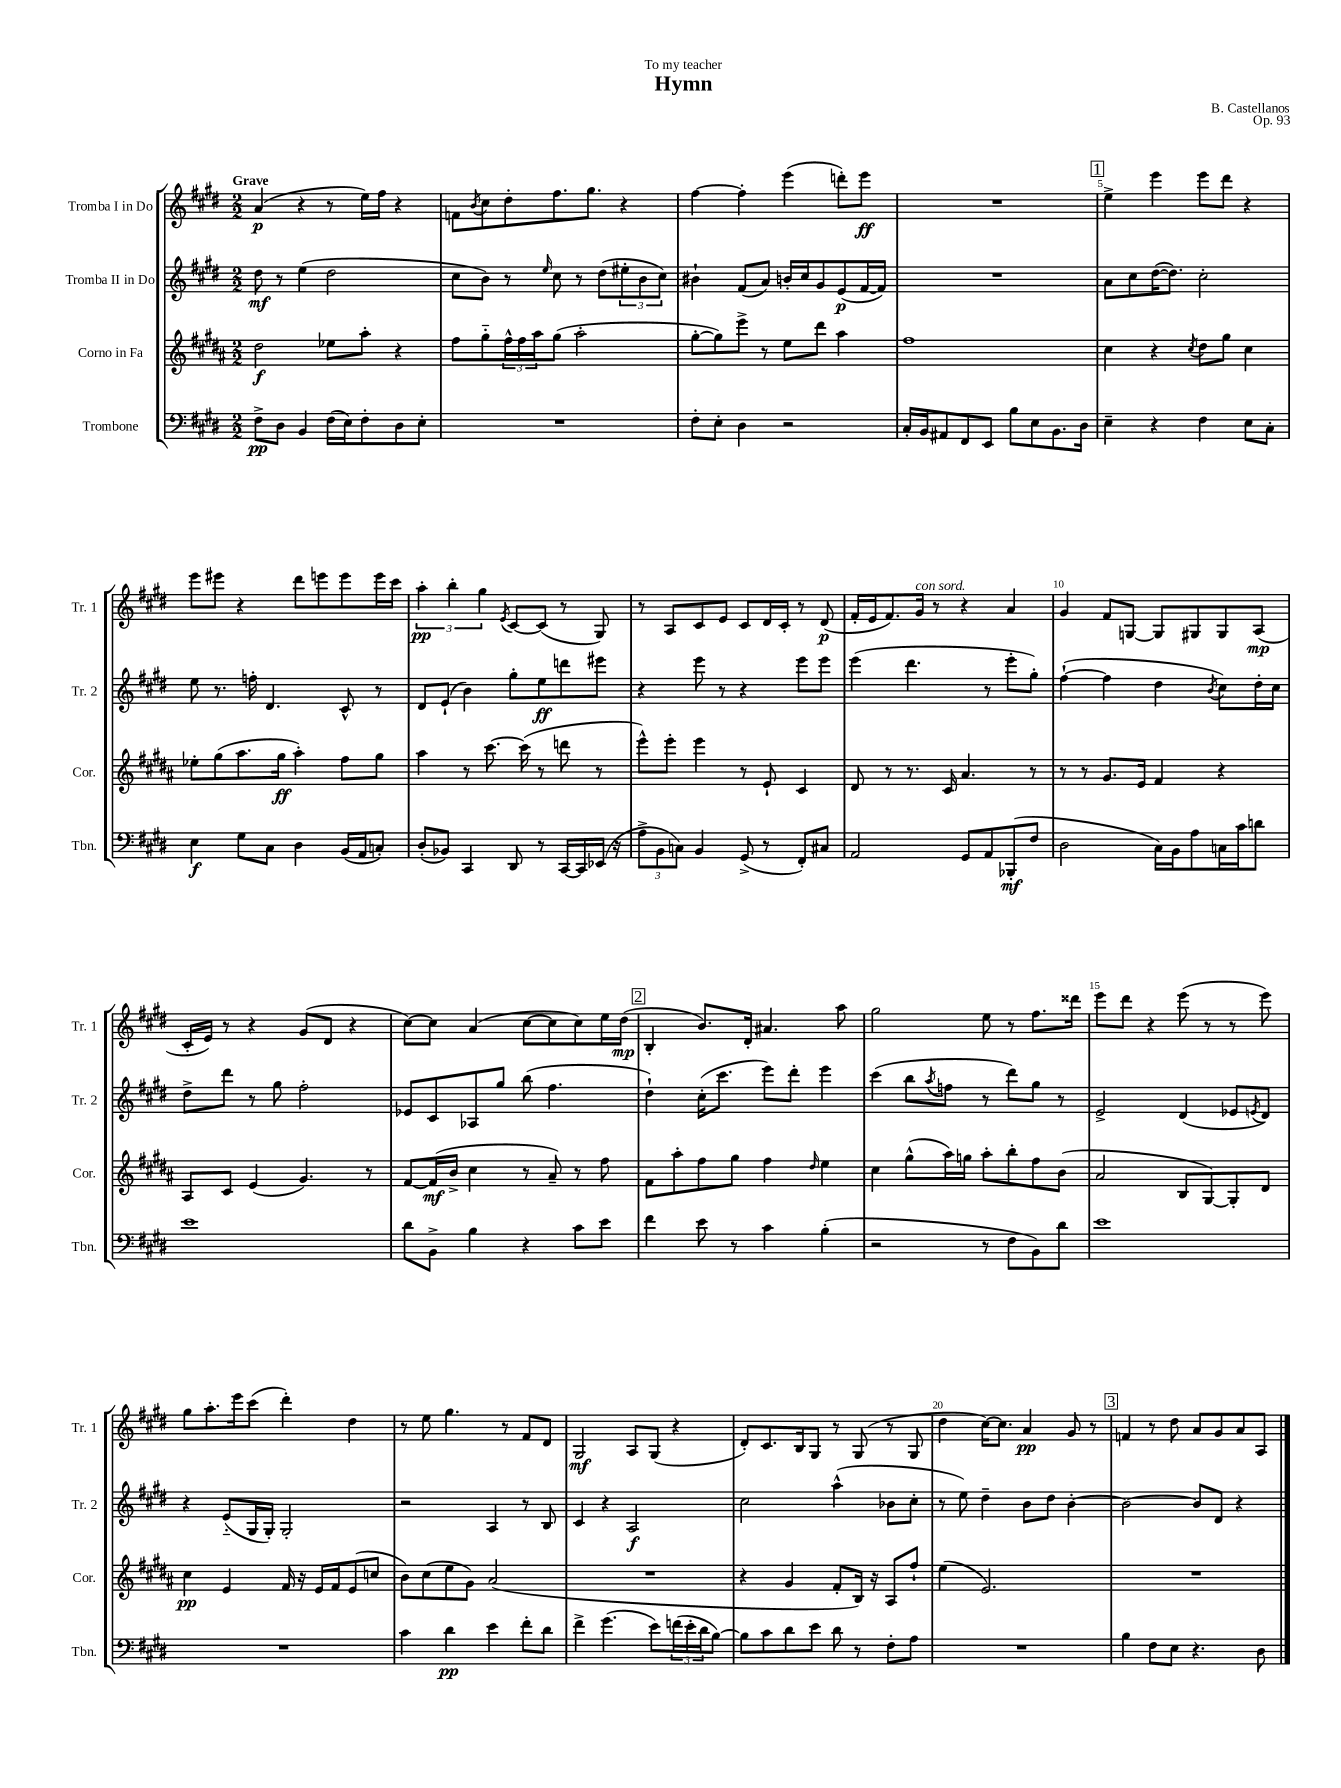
\header { title = "Hymn" composer = "B. Castellanos" dedication = "To my teacher" opus = "Op. 93" }
<<
\new StaffGroup <<
\new Staff = "s0" \with { instrumentName = "Tromba I in Do" shortInstrumentName = "Tr. 1" } {
    \clef treble \key e \major \numericTimeSignature \time 2/2 \tempo "Grave"
    a'4\p( r4 r8 e''16) fis''16 r4 |
    f'8 \acciaccatura { b'8 } cis''8 dis''8-. fis''8. gis''8. r4 |
    fis''4~ fis''4-. e'''4( d'''8-.) e'''8\ff |
    R1 |
    \mark \markup { \box "1" } e''4-> e'''4 e'''8 dis'''8 r4 |
    e'''8 eis'''8 r4 dis'''8 e'''8 e'''8 e'''16 cis'''16 |
    \tuplet 3/2 { a''4-.\pp b''4-. gis''4 } \acciaccatura { e'8 } cis'8~ cis'8( r8 gis8) |
    r8 a8 cis'8 e'8 cis'8 dis'16 cis'16-. r8 dis'8\p( |
    fis'16-. e'16 fis'8.) gis'16^\markup { \italic "con sord." } r8 r4 a'4 |
    gis'4 fis'8 g8~ g8 gis8 gis8 a8\mp( |
    cis'16-. e'16) r8 r4 gis'8( dis'8 r4 |
    cis''8~) cis''8 a'4( cis''8~ cis''8 cis''8) e''16 dis''16\mp( |
    \mark \markup { \box "2" } b4-. b'8.) dis'16-. ais'4. a''8 |
    gis''2 e''8 r8 fis''8. disis'''16 |
    e'''8 dis'''8 r4 e'''8( r8 r8 e'''8) |
    gis''8 a''8.-. e'''16 cis'''8( dis'''4-.) dis''4 |
    r8 e''8 gis''4. r8 fis'8 dis'8 |
    gis2\mf a8 gis8( r4 |
    dis'8-.) cis'8. b16 gis8 r8 gis8( r8 gis8 |
    dis''4 cis''16~) cis''8. a'4\pp gis'8 r8 |
    \mark \markup { \box "3" } f'4 r8 dis''8 a'8 gis'8 a'8 a8 \bar "|." |
}
\new Staff = "s1" \with { instrumentName = "Tromba II in Do" shortInstrumentName = "Tr. 2" } {
    \clef treble \key e \major \numericTimeSignature \time 2/2
    dis''8\mf r8 e''4( dis''2 |
    cis''8 b'8) r8 \grace { e''16 } cis''8 r8 dis''8( \tuplet 3/2 { eis''8-. b'8 cis''8) } |
    bis'4-! fis'8( a'8) b'16-. cis''16 gis'8 e'8\p( fis'16~ fis'16) |
    R1 |
    \mark \markup { \box "1" } a'8 cis''8 dis''16~( dis''8.) cis''2-. |
    e''8 r8. f''16-. dis'4. cis'8-^ r8 |
    dis'8 e'8-!( b'4) gis''8-. e''8\ff d'''8 eis'''8 |
    r4 e'''8 r8 r4 e'''8 e'''8 |
    e'''4( dis'''4. r8 e'''8-. gis''8-.) |
    fis''4~-!( fis''4 dis''4 \acciaccatura { b'8 } cis''8) dis''16-. cis''16 |
    dis''8-> dis'''8 r8 gis''8 fis''2-. |
    ees'8 cis'8 aes8 gis''8 b''8( fis''4. |
    \mark \markup { \box "2" } dis''4-!) cis''16-.( cis'''8. e'''8) dis'''8-. e'''4 |
    cis'''4( b''8 \acciaccatura { a''8 } f''8 r8 dis'''8) gis''8 r8 |
    e'2-> dis'4( ees'8 \acciaccatura { e'8 } dis'8) |
    r4 e'8-_( gis16 gis16-.) gis2-. |
    r2 a4 r8 b8 |
    cis'4 r4 a2\f |
    cis''2 a''4-^( bes'8 cis''8-. |
    r8 e''8) dis''4-- b'8 dis''8 b'4~-. |
    \mark \markup { \box "3" } b'2~ b'8 dis'8 r4 \bar "|." |
}
\new Staff = "s2" \with { instrumentName = "Corno in Fa" shortInstrumentName = "Cor." } {
    \clef treble \key b \major \numericTimeSignature \time 2/2
    dis''2\f ees''8 ais''8-. r4 |
    fis''8 gis''8-_ \tuplet 3/2 { fis''16-^ fis''16 ais''16 } gis''8( ais''2-. |
    gis''8~-. gis''8) e'''8-> r8 e''8 dis'''8 ais''4 |
    fis''1 |
    \mark \markup { \box "1" } cis''4 r4 \acciaccatura { cis''8 } dis''8 gis''8 cis''4 |
    ees''8-. gis''8( ais''8. gis''16\ff ais''4-.) fis''8 gis''8 |
    ais''4 r8 cis'''8.~ cis'''16( r8 d'''8 r8 |
    e'''8-^) e'''8-. e'''4 r8 e'8-! cis'4 |
    dis'8 r8 r8. cis'16 ais'4. r8 |
    r8 r8 gis'8. e'16 fis'4 r4 |
    ais8 cis'8 e'4( gis'4.) r8 |
    fis'8~ fis'16\mf( b'16-> cis''4 r8 ais'8--) r8 fis''8 |
    \mark \markup { \box "2" } fis'8 ais''8-. fis''8 gis''8 fis''4 \grace { dis''16 } e''4 |
    cis''4 gis''8-^( ais''16) g''16 ais''8-. b''8-. fis''8 b'8( |
    ais'2 b8 gis8~) gis8-. dis'8 |
    cis''4\pp e'4 fis'16 r16 e'16 fis'16 e'8( c''8 |
    b'8) cis''8( e''8 gis'8) ais'2( |
    R1 |
    r4 gis'4 fis'8-. b16) r16 ais8 fis''8-! |
    e''4( e'2.) |
    \mark \markup { \box "3" } R1 \bar "|." |
}
\new Staff = "s3" \with { instrumentName = "Trombone" shortInstrumentName = "Tbn." } {
    \clef bass \key e \major \numericTimeSignature \time 2/2
    fis8->\pp dis8 b,4 fis16( e16) fis8-. dis8 e8-. |
    R1 |
    fis8-. e8-. dis4 r2 |
    cis16-. b,16 ais,8 fis,8 e,8 b8 e8 b,8. dis16 |
    \mark \markup { \box "1" } e4-- r4 fis4 e8 cis8-. |
    e4\f gis8 cis8 dis4 b,16( a,16 c8-.) |
    dis8-.( bes,8) cis,4 dis,8 r8 cis,16~ cis,16 ees,16( r16 |
    \tuplet 3/2 { a8-> b,8 c8) } b,4 gis,8->( r8 fis,8-.) cis8 |
    a,2 gis,8 a,8 bes,,8-.\mf( fis8 |
    dis2 cis16) b,16 a8 c16 cis'16 d'8 |
    e'1 |
    dis'8 b,8-> b4 r4 cis'8 e'8 |
    \mark \markup { \box "2" } fis'4 e'8 r8 cis'4 b4-.( |
    r2 r8 fis8 b,8) dis'8 |
    e'1 |
    R1 |
    cis'4 dis'4\pp e'4 fis'8-. dis'8 |
    fis'4-> gis'4.( e'8) \tuplet 3/2 { f'16( e'16-. dis'16 } b8~) |
    b8 cis'8 dis'8 e'8 dis'8 r8 fis8-. a8 |
    R1 |
    \mark \markup { \box "3" } b4 fis8 e8 r4. dis8 \bar "|." |
}
>>
>>
\layout { \context { \Score \override BarNumber.break-visibility = ##(#f #t #t) barNumberVisibility = #(every-nth-bar-number-visible 5) } }
